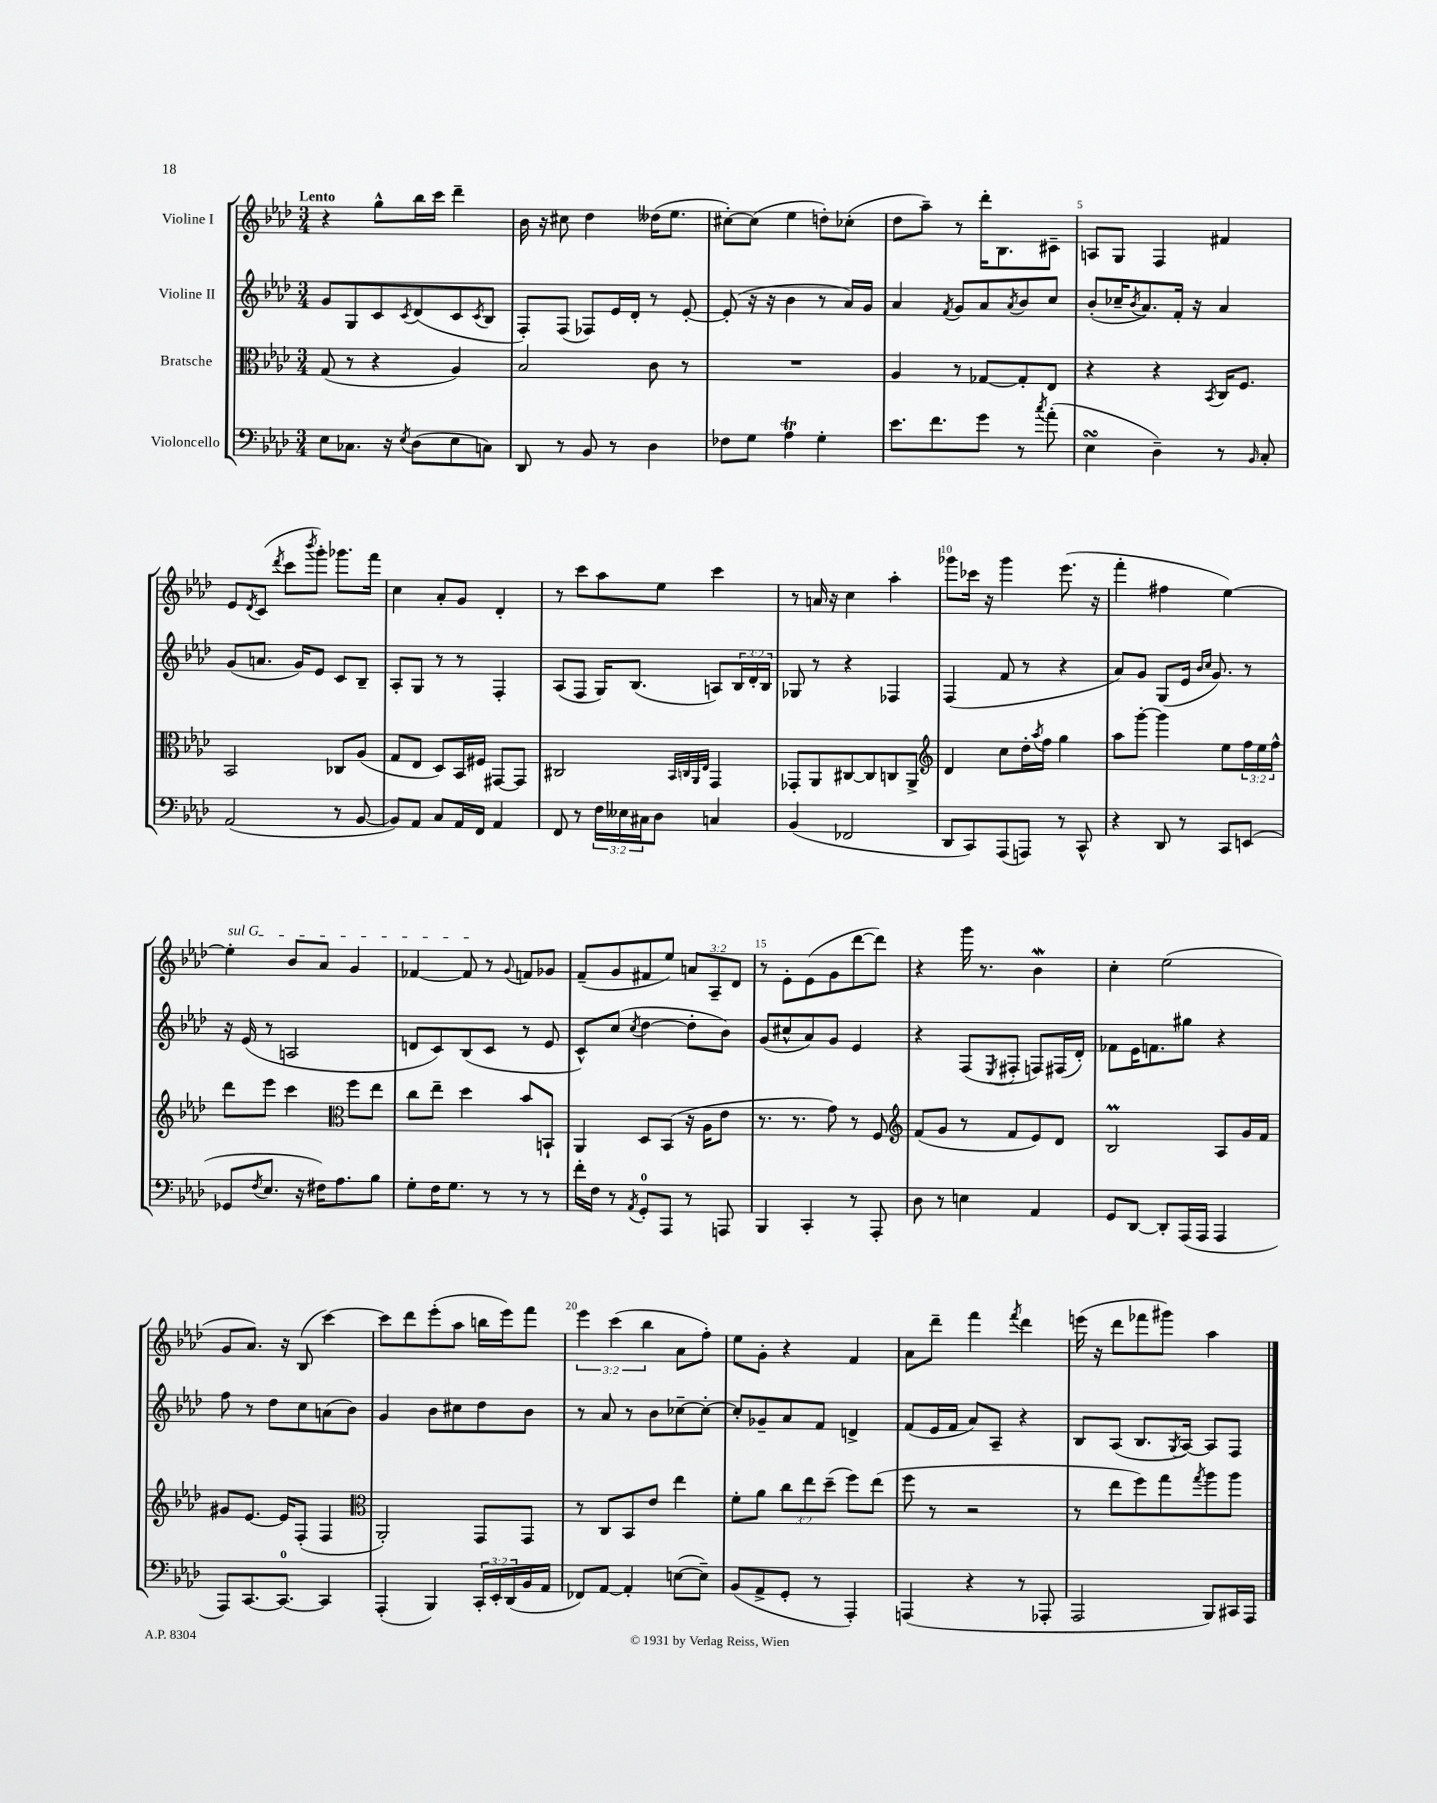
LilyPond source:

<<
\new StaffGroup <<
\new Staff = "s0" \with { instrumentName = "Violine I" } {
    \clef treble \key aes \major \numericTimeSignature \time 3/4 \override Staff.TupletNumber.text = #tuplet-number::calc-fraction-text \tempo "Lento"
    r4 g''8-^ bes''16 c'''16 des'''4-- |
    bes'16 r16 cis''8 des''4 deses''16( ees''8. |
    cis''8~-.) cis''8( ees''4 d''8-.) ces''8-.( |
    des''8 aes''8--) r8 des'''16-. bes8. cis'8-- |
    a8 g8 f4 fis'4 |
    ees'8 \acciaccatura { des'8 } c'8( \acciaccatura { des'''8 } c'''8 \acciaccatura { bes'''8 } g'''8-.) ges'''8. f'''16 |
    c''4 aes'8-. g'8 des'4-. |
    r8 c'''8 aes''8 ees''8 c'''4 |
    r8 a'16 r16 c''4 aes''4-. |
    ges'''8 ces'''16 r16 ges'''4 ees'''8.( r16 |
    f'''4-. fis''4 ees''4~) |
    \once \override TextSpanner.bound-details.left.text = \markup { \italic "sul G" } ees''4-.\startTextSpan bes'8 aes'8 g'4 |
    fes'4~ fes'8\stopTextSpan r8 \appoggiatura { g'8 } f'8 ges'8 |
    f'8--( g'8 fis'8 ees''8) \tuplet 3/2 { a'8 aes8-- des'8 } |
    r8 ees'8-. ees'8( g'8 des'''8~ des'''8) |
    r4 g'''16 r8. bes'4\mordent |
    c''4-. ees''2( |
    g'8 aes'8.) r16 bes8( c'''4~) |
    c'''8 des'''8 ees'''8-.( aes''8 b''16 ees'''16) f'''8 |
    \tuplet 3/2 { ees'''4 c'''4( bes''4 } aes'8 f''8-.) |
    ees''8 g'8-. r4 f'4 |
    aes'8 des'''8-- f'''4 \acciaccatura { f'''8 } des'''4 |
    e'''16( r16 des'''8 fes'''8 gis'''8) aes''4 \bar "|." |
}
\new Staff = "s1" \with { instrumentName = "Violine II" } {
    \clef treble \key aes \major \numericTimeSignature \time 3/4 \override Staff.TupletNumber.text = #tuplet-number::calc-fraction-text
    g'8 g8 c'8 \acciaccatura { c'8 } des'8( c'8 \acciaccatura { c'8 } bes8 |
    f8-.) f8( fes8) ees'16 des'16-. r8 ees'8~-. |
    ees'8-.( r16 r16 bes'4 r8 aes'16) g'16 |
    aes'4 \acciaccatura { f'8 } g'8 aes'8 \acciaccatura { aes'8 } bes'8 c''8 |
    bes'8-.( ces''16-- \acciaccatura { bes'8 } aes'8.) f'16-. r16 aes'4 |
    g'8( a'8. g'16) ees'8 c'8 bes8-- |
    aes8-. g8 r8 r8 f4-. |
    aes8( f8 g16) bes8.( a8) \tuplet 3/2 { bes16 des'16-. bes16 } |
    ges8 r8 r4 fes4 |
    f4( f'8 r8 r4 |
    aes'8) g'8 g8( ees'16 \grace { bes'16 c''16 } g'8.) r8 |
    r16 ees'16( r8 a2 |
    d'8 c'8) bes8( c'8 r8 ees'8 |
    c'8-^) c''8( \acciaccatura { c''8 } des''4~ des''8-. bes'8) |
    g'8( cis''8-^ aes'8) g'8 ees'4 |
    r4 f8( \acciaccatura { ees8 } fis8-. f8) fis16( des'16-.) |
    fes'8 ees'16 f'8. gis''8 r4 |
    f''8 r8 des''8 c''8 a'8( bes'8) |
    g'4 bes'8 cis''8 des''8 bes'8 |
    r8 aes'8 r8 bes'8 ces''8~-- ces''8~-. |
    ces''8-. ges'8-- aes'8 f'8 d'4-> |
    f'8( ees'16 f'16 aes'8) aes8-- r4 |
    bes8 aes8( bes8. \acciaccatura { g8 } aes16~) aes8 f8 \bar "|." |
}
\new Staff = "s2" \with { instrumentName = "Bratsche" } {
    \clef alto \key aes \major \numericTimeSignature \time 3/4 \override Staff.TupletNumber.text = #tuplet-number::calc-fraction-text
    g8( r8 r4 aes4) |
    bes2 c'8 r8 |
    R2. |
    aes4 r8 ges8~ ges8-. ees8 |
    r4 r4 \acciaccatura { bes,8 } c16 f8. |
    bes,2 ces8 aes8( |
    g8 ees8 des8) bes,16 fis16 gis,8~ gis,8 |
    cis2 \grace { bes,32 c32 aes,32 ees32 } g,4 |
    ges,8-. aes,8 cis8~ cis8 c8 aes,8-> |
    \clef treble des'4 c''8 des''16-. \acciaccatura { aes''8 } f''16 g''4 |
    aes''8 g'''8~-. g'''4 ees''8 \tuplet 3/2 { f''16 ees''16 f''16-^ } |
    des'''8 ees'''8 c'''4 \clef alto f''8 ees''8 |
    c''8 ees''8-- des''4 bes'8 b,8-! |
    aes,4 des8 bes,8( r16 aes16 ees'8 |
    r8. r8. g'8) r8 f8 |
    \clef treble f'8( g'8 r8 f'8 ees'8) des'8 |
    bes2\prall aes8 g'16 f'16 |
    gis'8 ees'8.~ ees'16 f8-.( f4 |
    \clef alto aes,2-.) g,8 g,8 |
    r8 c8 bes,8 ees'8 ees''4 |
    f'8-. aes'8 \tuplet 3/2 { c''8 ees''8 des''8--( } f''8) ees''8( |
    f''8 r8 r2 |
    r8 ees''8 f''8) g''8 \acciaccatura { g''8 } aes''8 aes''8 \bar "|." |
}
\new Staff = "s3" \with { instrumentName = "Violoncello" } {
    \clef bass \key aes \major \numericTimeSignature \time 3/4 \override Staff.TupletNumber.text = #tuplet-number::calc-fraction-text
    ees8 ces8. r16 \acciaccatura { ees8 } des8( ees8 c8) |
    des,8 r8 bes,8 r8 des4 |
    fes8 g8 aes4\trill g4-. |
    ees'8. f'8. g'8 r8 \acciaccatura { c''8 } aes'8-.( |
    ees4\turn des4--) r8 \grace { bes,16 } c8-. |
    aes,2( r8 bes,8~ |
    bes,8) aes,8 c8 aes,16 f,16 aes,4 |
    f,8 r8 \tuplet 3/2 { f16 eeses16 cis16 } des8 c4 |
    bes,4( fes,2 |
    des,8 c,8) aes,,8( a,,8) r8 c,8-^ |
    r4 des,8 r8 c,8 e,8( |
    ges,8 \acciaccatura { f8 } ees8. r16 fis16) aes8. bes8 |
    g8-. f16 g8. r8 r8 r8 |
    f'16-. f16 r8 \acciaccatura { aes,8 } g,8-0-. aes,,8 r8 a,,8 |
    bes,,4 c,4-. r8 aes,,8-. |
    des8 r8 e4 aes,4 |
    g,8 des,8~ des,8-. aes,,16( aes,,16 aes,,4 |
    aes,,8) c,8.~ c,8.-0~ c,4 |
    aes,,4-.( bes,,4) \tuplet 3/2 { c,16-. ees,16-. des,16( } bes,16 aes,16 |
    fes,8) aes,8~ aes,4-. e8~( e8--) |
    bes,8( aes,8-> g,8-. r8 aes,,4-.) |
    a,,4( r4 r8 aes,,8-. |
    aes,,2 bes,,8) cis,16 aes,,16 \bar "|." |
}
>>
>>
\layout { \context { \Score \override BarNumber.break-visibility = ##(#f #t #t) barNumberVisibility = #(every-nth-bar-number-visible 5) } }
